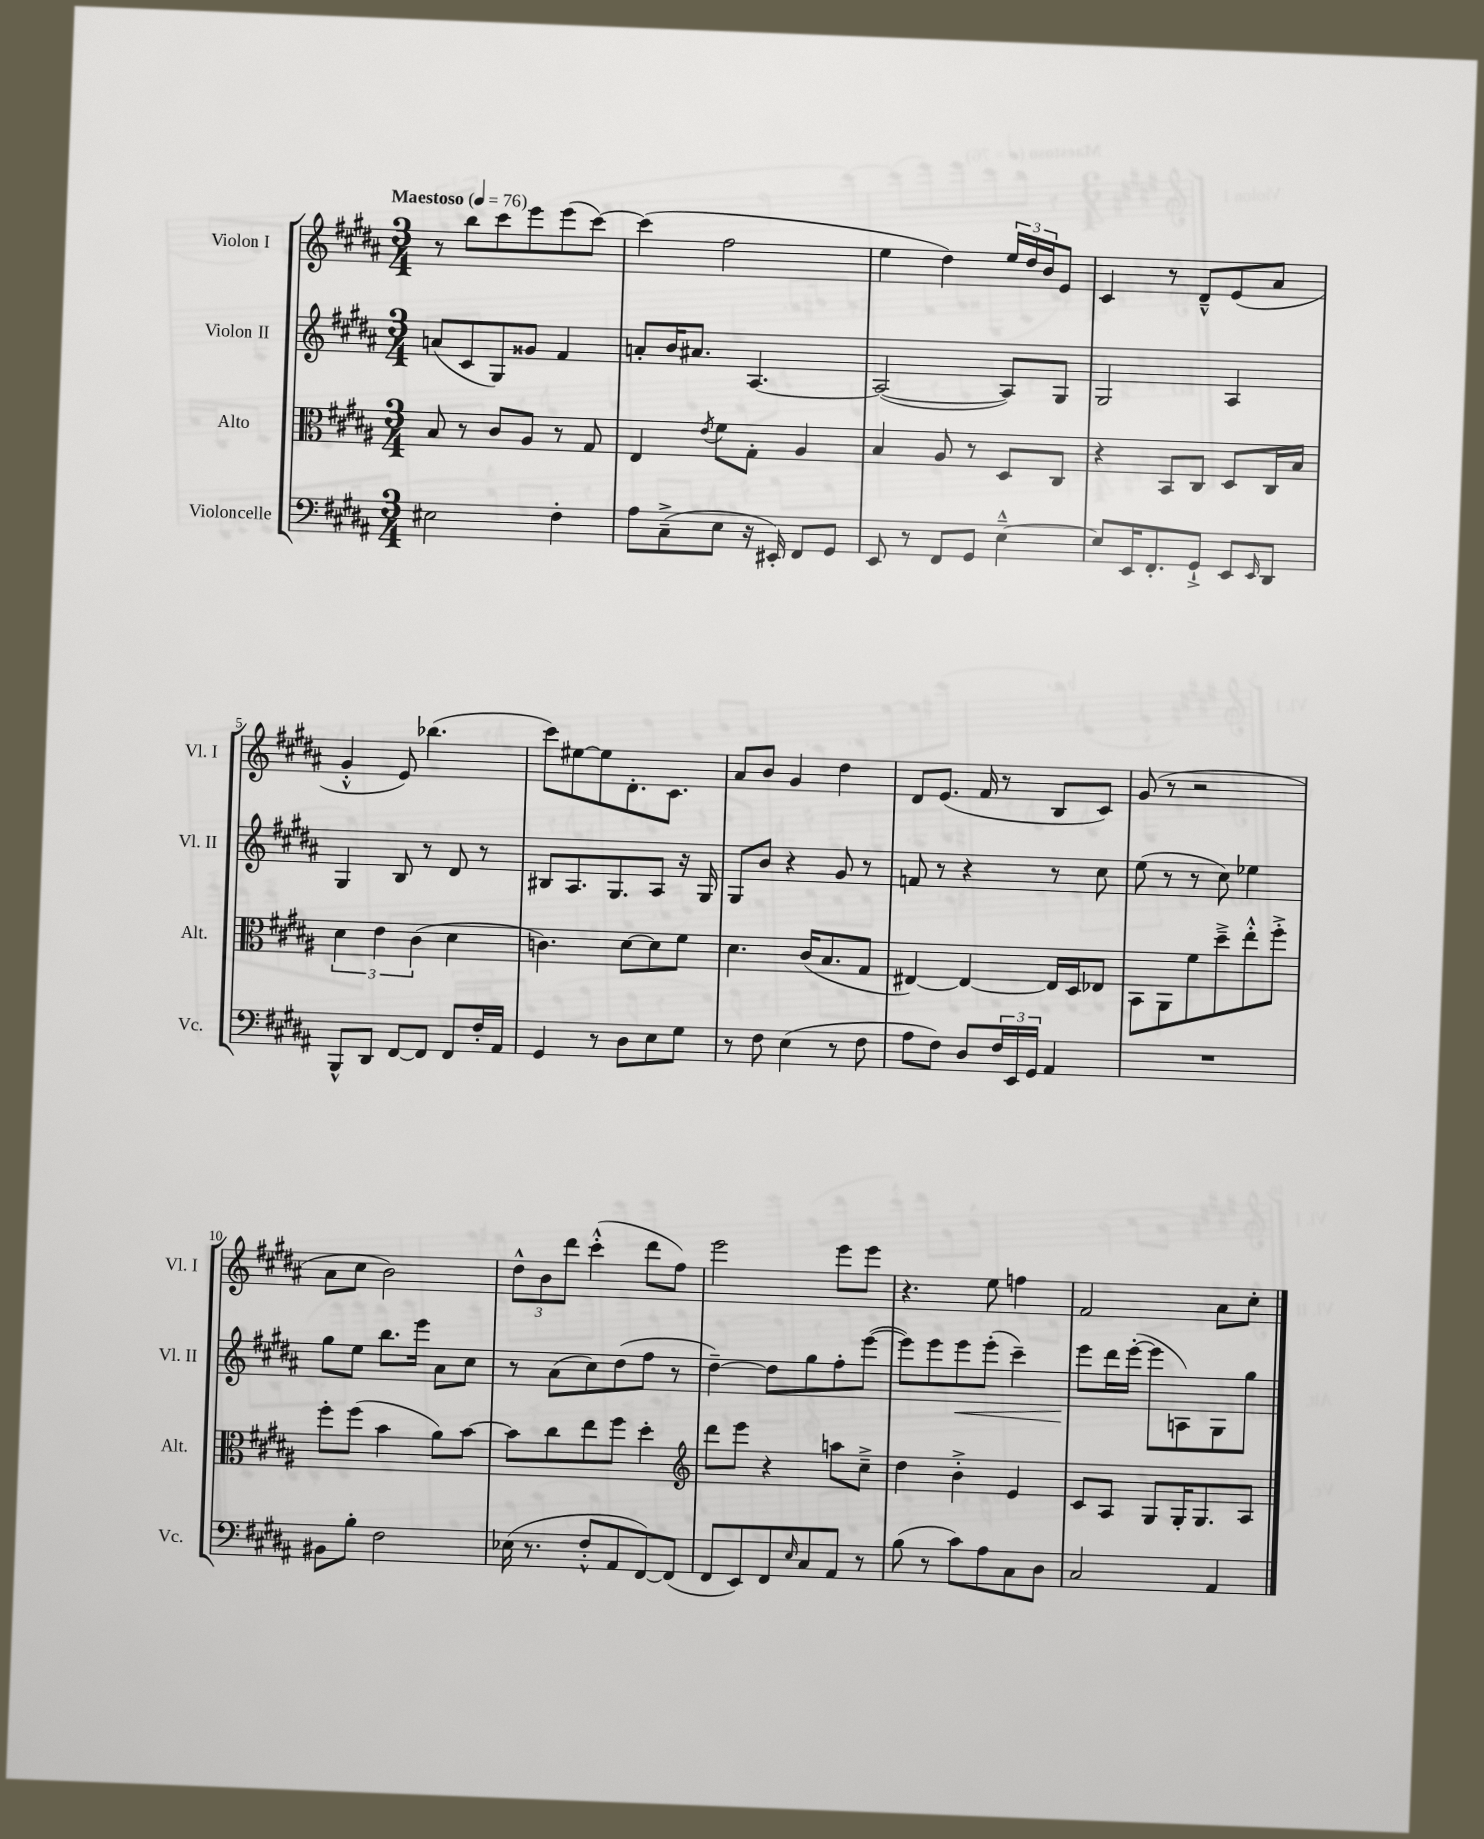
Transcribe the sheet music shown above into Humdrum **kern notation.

**kern	**kern	**kern	**kern
*staff4	*staff3	*staff2	*staff1
*clefF4	*clefC3	*clefG2	*clefG2
*k[f#c#g#d#a#]	*k[f#c#g#d#a#]	*k[f#c#g#d#a#]	*k[f#c#g#d#a#]
*M3/4	*M3/4	*M3/4	*M3/4
*MM76	*MM76	*MM76	*MM76
2E#\	8B/	(8a/L	8r
.	8r	8c#/	8bb\L
.	8c#/L	8G#/)	8ccc#\
.	8A#/J	8g##/J	8eee\
4F#'\	8r	4f#/	(8eee\
.	8G#/	.	[8ccc#\J)
=	=	=	=
8A#\L	4E/	8a'/L	(4ccc#\]
(8C#~^\	.	16b/K	.
.	.	8.a#/J	.
.	8qe/	.	.
8E\J	8f#\L	.	2ff#\
16r	8G#'\J	[4.A#/	.
16EE#'/)	.	.	.
8FF#/L	4A#/	.	.
8GG#/J	.	.	.
=	=	=	=
8EE/	4B/	(2A#/_	4ee\
8r	.	.	.
8FF#/L	8A#/	.	4dd#\)
8GG#/J	8r	.	.
[4E~^^\	8D#/L	8A#/]L)	24ee/LL
.	.	.	24dd#/
.	.	.	24b/J
.	8C#/J	8G#/J	8e/J
=	=	=	=
8E/]L	4r	2G#/	4c#/
16EE/K	.	.	.
8.FF#'/	.	.	.
.	8BB/L	.	8r
8GG#`^/J	8C#/J	.	8d#~^^/L
8EE/L	8D#/L	4A#/	(8e/
16qqEE/	.	.	.
8DD#/J	16C#/L	.	8a#/J
.	16B/JJ	.	.
=	=	=	=
8BBB^^/L	6d#\	4G#/	4g#'^^/
8DD#/J	.	.	.
.	6e\	.	.
[8FF#/L	.	8B/	8e/)
.	(6c#\	.	.
8FF#/]J	.	8r	(4.bb-\
8FF#/L	4d#\	8d#/	.
16F#'/L	.	8r	.
16AA#/JJ	.	.	.
=	=	=	=
4GG#/	4.c\)	8B#/L	8ccc#\L)
.	.	8.A#/	[8ee#\
8r	.	.	8ee#\]
.	.	8.G#/	.
8D#\L	[8d#\L	.	8.d#'\
8E\	8d#\]	8A#/J	.
.	.	.	8.c#\J
8G#\J	8f#\J	16r	.
.	.	16G#/	.
=	=	=	=
8r	4.d#\	8G#/L	8a#/L
8F#\	.	8b/J	8b/J
(4E\	.	4r	4g#/
.	(16c#/LK	.	.
.	8.B/	.	.
8r	.	8g#/	4dd#\
8F#\	8G#/J	8r	.
=	=	=	=
8A#\L	[4E#/)	8f/	8d#/L
8F#\J)	.	8r	(8.e/J
8D#/L	4E#/_	4r	.
.	.	.	16f#/
24F#/L	.	.	8r
24EE/	.	.	.
24GG#/JJ	.	.	.
4AA#/	16E#/]LL	8r	8B/L
.	16D#/J	.	.
.	8E-/J	8cc#\	8c#/J)
=	=	=	=
2.r	8BB\L	(8ee\	(8g#/
.	8AA#\	8r	8r
.	8f#\	8r	2r
.	8dd#~^\	8cc#\)	.
.	8ee'^^\	4ee-\	.
.	8ff#'^\J	.	.
=	=	=	=
8BB#\L	8ff#'\L	8gg#\L	8a#\L
8B'\J	(8ff#\J	8ee\J	8cc#\J
2F#\	4b\	8.bb\L	2b\)
.	.	16eee\Jk	.
.	8a#\L)	8a#\L	.
.	[8b\J	8cc#\J	.
=	=	=	=
(16E-\	8b\]L	8r	12dd#^^\L
8.r	.	.	.
.	.	.	12b\
.	8cc#\	(8a#\L	.
.	.	.	12ddd#\J
8F#'^^/L	8ee\	8cc#\)	(4ccc#'^^\
8AA#/	8ff#\J	(8dd#\	.
[8FF#/)	4dd#'\	8ff#\J	8ddd#\L
(8FF#/]J	.	8r	8ff#\J)
=	=	=	=
*	*clefG2	*	*
8FF#/L	8ddd#\L	[4dd#~\)	2eee\
8EE/)	8eee\J	.	.
8FF#/	4r	8dd#\]L	.
16qqE/	.	.	.
8C#/	.	8gg#\	.
8AA#/J	8aa\L	8ff#'\	8eee\L
8r	8cc#~^\J	([8eee\J	8eee\J
=	=	=	=
(8B\	4dd#\	8eee\]L)	4.r
8r	.	8eee\	.
8c#\L)	4b'^\	8eee\	.
8A#\	.	(8eee'\J	8ee\
8C#\	4e/	4ccc#~\)	4ff\
8D#\J	.	.	.
=	=	=	=
2C#/	8c#/L	8eee\L	2f#/
.	8A#/J	16ddd#\L	.
.	.	([16eee'\JJ	.
.	8G#/L	8eee\]L	.
.	16G#'/K	8A\)	.
.	8.G#/	.	.
4AA#/	.	8G#\	8a#\L
.	8A#/J	8gg#\J	8cc#'\J
==	==	==	==
*-	*-	*-	*-
